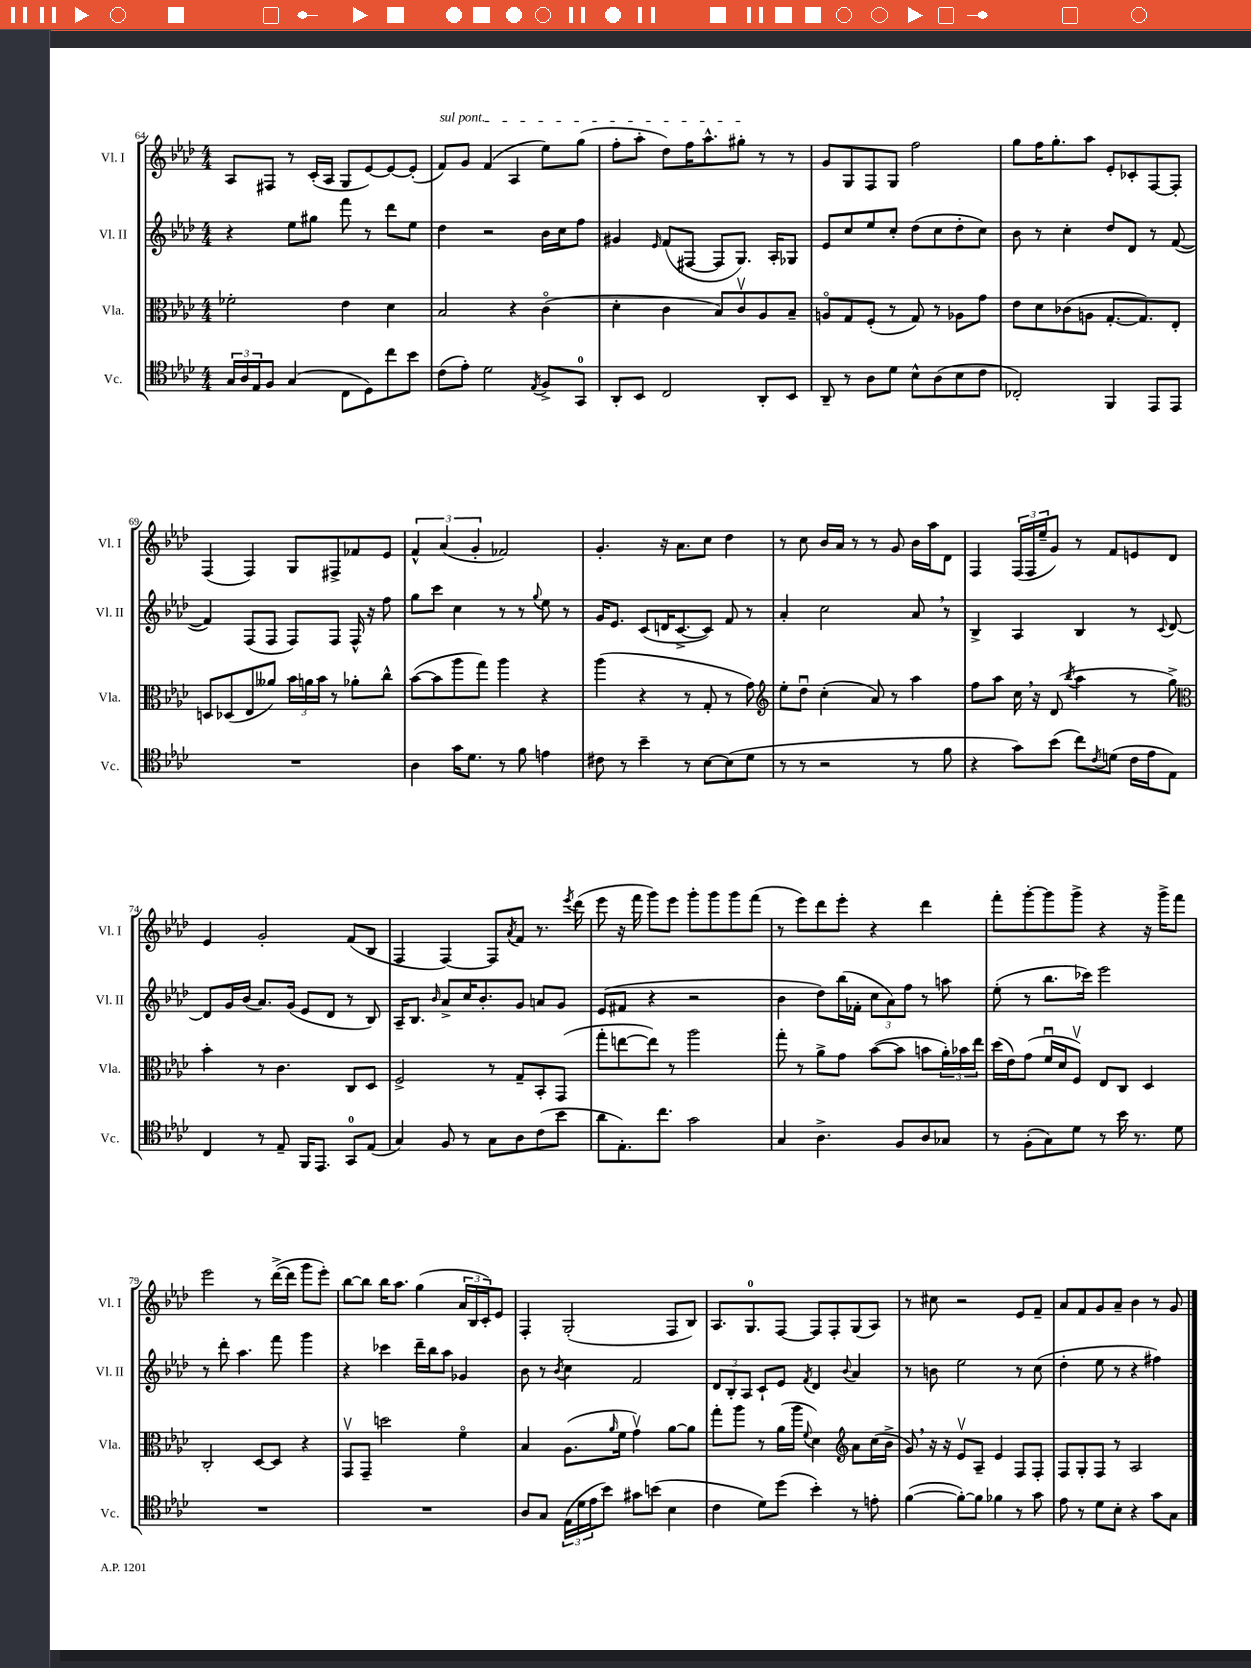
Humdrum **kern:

**kern	**kern	**kern	**kern
*part4	*part3	*part2	*part1
*staff4	*staff3	*staff2	*staff1
*I"Vc.	*I"Vla.	*I"Vl. II	*I"Vl. I
*I'Vc.	*I'Vla.	*I'Vl. II	*I'Vl. I
*clefC4	*clefC3	*clefG2	*clefG2
*k[b-e-a-d-]	*k[b-e-a-d-]	*k[b-e-a-d-]	*k[b-e-a-d-]
*M4/4	*M4/4	*M4/4	*M4/4
=64	=64	=64	=64
24G/LL	2f-X'\	4r	8A-/L
24A-/	.	.	.
24E-/J	.	.	.
8F/J	.	.	8F#X/J
(4G/	.	8ee-\L	8r
.	.	8gg#X\J	(16c'/LL
.	.	.	16A-/JJ
8C\L	4e-\	8fff\	8G/L
8D-\)	.	8r	[8e-/)
8cc\	4d-\	8ddd-\L	8e-/_
8b-\J	.	8ee-\J	(8e-'/J]
=65	=65	=65	=65
!	!	!	!LO:TX:a:i:t=sul pont.
(8c\L	2B-/	4dd-\	8f/L)
8e-'\J)	.	.	8g/J
2d-\	.	2r	(4f/
.	4r	.	4A-/
8qE-/	.	.	.
8F^/L	(4c\	16b-\LL	8ee-\L)
.	.	16cc\J	.
8GG/J	.	8ff\J	(8gg\J
=66	=66	=66	=66
8AA-'/L	4d-'\	4g#X/	8ff'\L
8BB-/J	.	.	8aa-'\J
.	.	16qqe-/	.
2C/	4c\	(8f/L	8dd-\L)
.	.	[8F#X/J	16ff\K
.	.	.	8.aa-^^\
.	8B-/L)	8F#/L]	.
.	8cv/	8.G/J)	8gg#X'\J
8AA-'/L	8A-/	.	8r
.	.	16A-'/KL	.
8BB-/J	8B-~/J	8G-X/J	8r
=67	=67	=67	=67
8AA-~/	8An/L	8e-/L	8g/L
8r	8G/	8cc/	8G/
8A-\L	(8F'/J	8ee-/	8F/
8d-\J	8r	8cc'/J	8G/J
8B-^^\L	8G/)	(8dd-\L	2ff\
(8A-\	8r	8cc\	.
8B-\	8A-X\L	8dd-'\	.
8c\J	8g\J	8cc\J)	.
=68	=68	=68	=68
2C-X'/)	8e-\L	8b-\	8gg\L
.	8d-\	8r	16ff\K
.	.	.	8.gg'\
.	(8c-X\	4cc'\	.
.	8An\J	.	8aa-\J
4FF/	[8.G'/L	8dd-/L	8e-'/L
.	.	8d-/J	8c-X'/
.	8.G/])	.	.
8EE-/L	.	8r	[8F/
8EE-/J	8E-'/J	([8f/	8F'/J]
!!LO:LB:g=z
=69	=69	=69	=69
1r	8Dn/L	4f/])	(4F/
.	(8D-X/	.	.
.	8E-/	(8F/L	4F/)
.	8a--X/J)	8F/J	.
.	24b-\LL	8F/L)	8G/L
.	24an\	.	.
.	24b-\JJ	.	.
.	8r	8F/J	8F#X^/
.	8a-X'\L	16F^^/	8f-X/
.	.	16r	.
.	8cc^^\J	8ff\	8e-/J
=70	=70	=70	=70
4A-\	([8b-\L	8gg\L	6f^^/
.	8b-\]	8ccc\J	.
.	.	.	(6a-/
16g\KL	8aa-\	4cc\	.
8.d-\J	.	.	.
.	.	.	6g'/
.	8gg\J)	.	.
8r	4aa-\	8r	2f-X/)
8f\	.	8r	.
.	.	8qqgg/	.
4en\	4r	8ee-\	.
.	.	8r	.
=71	=71	=71	=71
8c#X\	(4aa-\	16g/KL	4.g'/
.	.	8.e-/J	.
8r	.	.	.
4b-~\	4r	(8c/L	.
.	.	16dn/K	16r
.	.	[8.c^/	8.a-\L
8r	8r	.	.
[8B-\L	8G'/	8c/J])	8cc\J
(8B-\]	8r	8f/	4dd-\
8d-\J	8g\)	8r	.
=72	=72	=72	=72
*	*clefG2	*	*
8r	8ee-'\L	4a-'/	8r
8r	8dd-u\J	.	8cc\
2r	(4cc'\	2cc\	16b-/LL
.	.	.	16a-/JJ
.	.	.	8r
.	8a-/)	.	8r
.	8r	.	8g/
8r	4aa-\	8a-,/	16b-\LL
.	.	.	16aa-\J
8f\	.	8r	8d-\J
=73	=73	=73	=73
4r	8ff\L	4B-^/	4F/
.	8aa-\J	.	.
8g\L)	16cc,\	4A-/	(24F/LL
.	.	.	24F/
.	16r	.	.
.	.	.	24ee-~/J
(8b-\J	(8d-/	.	8g/J)
.	8qbb-/	.	.
8cc\L)	4aa-\	4B-/	8r
8qc/	.	.	.
(8dn\J	.	.	8f/L
16c\LL	8r	8r	8en/
16e-\J	.	.	.
.	.	8qqc/	.
8E-\J)	8gg^\)	[8d-/	8d-/J
!!LO:LB:g=z
=74	=74	=74	=74
*	*clefC3	*	*
4C/	4b-'\	8d-/L]	4e-/
.	.	16g/L	.
.	.	(16b-/JJ	.
8r	8r	8.a-/L)	2g'/
8E-~/	4.c\	.	.
.	.	(16g/Jk	.
16FF/KL	.	8e-/L	.
8.EE-/J	.	.	.
.	.	8d-/J	.
8GG/L	8C/L	8r	(8f/L
(8E-/J	8D-/J	8B-/)	8B-/J
=75	=75	=75	=75
4G/)	2F^/	16A-~/KL	4F/
.	.	8.B-/J	.
.	.	16qqb-/	.
8F/	.	8a-^/L	[4F/)
8r	.	16cc/K	.
.	.	8.b-'/	.
8G\L	8r	.	8F/L]
.	.	.	8qa-/
8A-\	8G~/L	8g/J	8f/J
(8c\	8BB-'/	8an/L	8.r
8b-\J	(8GG/J	8g/J	.
.	.	.	8qeee-/
.	.	.	(16ddd-\
=76	=76	=76	=76
8a-\L	8gg'\L	(8e-/L	8eee-\
8.E-'\)	[8een\	8f#X/J	16r
.	.	.	16fff\
.	8ee\J])	4r	8ggg\L)
8.cc\J	.	.	.
.	8r	.	8eee-\J
2g\	2aa-\	2r	8ggg'\L
.	.	.	8ggg\
.	.	.	8ggg\
.	.	.	(8fff\J
=77	=77	=77	=77
4G/	8gg'\	4b-\	8r
.	8r	.	8eee-\L)
4.A-^\	8a-^\L	8dd-\L)	8ddd-\
.	8g\J	(16bb-\L	8eee-'\J
.	.	16f-X'\JJ	.
.	([8b-\L	12cc\L	4r
.	.	12a-\)	.
8F/L	8b-\J]	.	.
.	.	12ff\J	.
8A-/	8bn\L	8r	4ddd-\
8G-X/J	24a-'\L)	8aan\	.
.	24b-X\	.	.
.	24ee-\JJ	.	.
=78	=78	=78	=78
8r	(16dd-\LL	(8ee-'\	8fff'\L
.	16e-\J)	.	.
(8F'\L	(8g\J	8r	[8ggg'\
8G\)	16fu/LL	8.bb-\L	8ggg\]
.	16d-/J	.	.
8d-\J	8Fv/J)	.	8ggg^\J
.	.	16ccc-X\Jk)	.
8r	8E-/L	2eee-\	4r
16b-\	8C/J	.	.
8.r	.	.	.
.	4D-/	.	16r
.	.	.	16ggg^\KL
8d-\	.	.	8fff\J
!!LO:LB:g=z
=79	=79	=79	=79
1r	2C'/	8r	2eee-\
.	.	8ddd-'\	.
.	.	4.aa-\	.
.	[8D-/L	.	8r
.	8D-/J]	8fff\	([16ddd-^\LL
.	.	.	16ddd-\JJ]
.	4r	4ggg\	8ggg\L
.	.	.	8eee-'\J)
=80	=80	=80	=80
1r	8GGv/L	4r	[8bb-\L
.	8GG~/J	.	8bb-\J]
.	2ddn\	4ccc-X\	16bb-\KL
.	.	.	8.aa-\J
.	.	16ddd-~\LL	(4gg\
.	.	16bb-\J	.
.	.	8aa-\J	.
.	4f\	4g-X/	24a-/LL
.	.	.	24B-/
.	.	.	24c'/J)
.	.	.	8e-/J
=81	=81	=81	=81
8A-/L	4B-/	8b-\	4F'/
8G/J	.	8r	.
.	.	8qb-/	.
(24E-\LL	(8.A-\L	4cc\	(2G'/
24d-\	.	.	.
24e-\J	.	.	.
8b-\J)	.	.	.
.	16qqa-/	.	.
.	16f\Jk	.	.
8g#X\L	4gv\)	2f/	.
(8bn\J	.	.	.
4B-\	[8a-\L	.	8F/L
.	8a-\J]	.	8B-/J)
=82	=82	=82	=82
4c\	8gg'\L	12d-/L	8.A-/L
.	.	12B-'/	.
.	8aa-\J	.	.
.	.	12A-/J	.
.	.	.	8.G/
8d-\L)	8r	8c`/L	.
(8dd-\J	(16a-\LL	8e-/J	[8F/J
.	16aa-\JJ	.	.
.	8qqf/	8qf/	.
4b-'\)	4d-\)	4d-/	8F/L]
.	.	.	8F'/
*	*clefG2	*	*
.	.	8qqb-/	.
8r	8a-\L	4a-/	(8G/
8en'\	(16cc\L	.	8A-/J)
.	16b-^\JJ	.	.
=83	=83	=83	=83
([4f\	8g,/)	8r	8r
.	16r	8bn\	8cc#X\
.	16r	.	.
8f'\L_)	8e-v/L	2ee-\	2r
8f\J]	8A-~/J	.	.
4f-X\	4e-/	.	.
8r	8F/L	8r	8e-/L
8g\	8F'/J	(8cc\	8f~/J
=84	=84	=84	=84
8e-\	8F/L	4dd-'\	8a-/L
8r	8G'/	.	8f/
8d-\L	8F/J	8ee-\	8g/
8B-'\J	8r	8r	8a-~/J
4r	2A-/	4r	4b-\
8g\L	.	4ff#X\)	8r
8G\J	.	.	8g/
==	==	==	==
*-	*-	*-	*-
